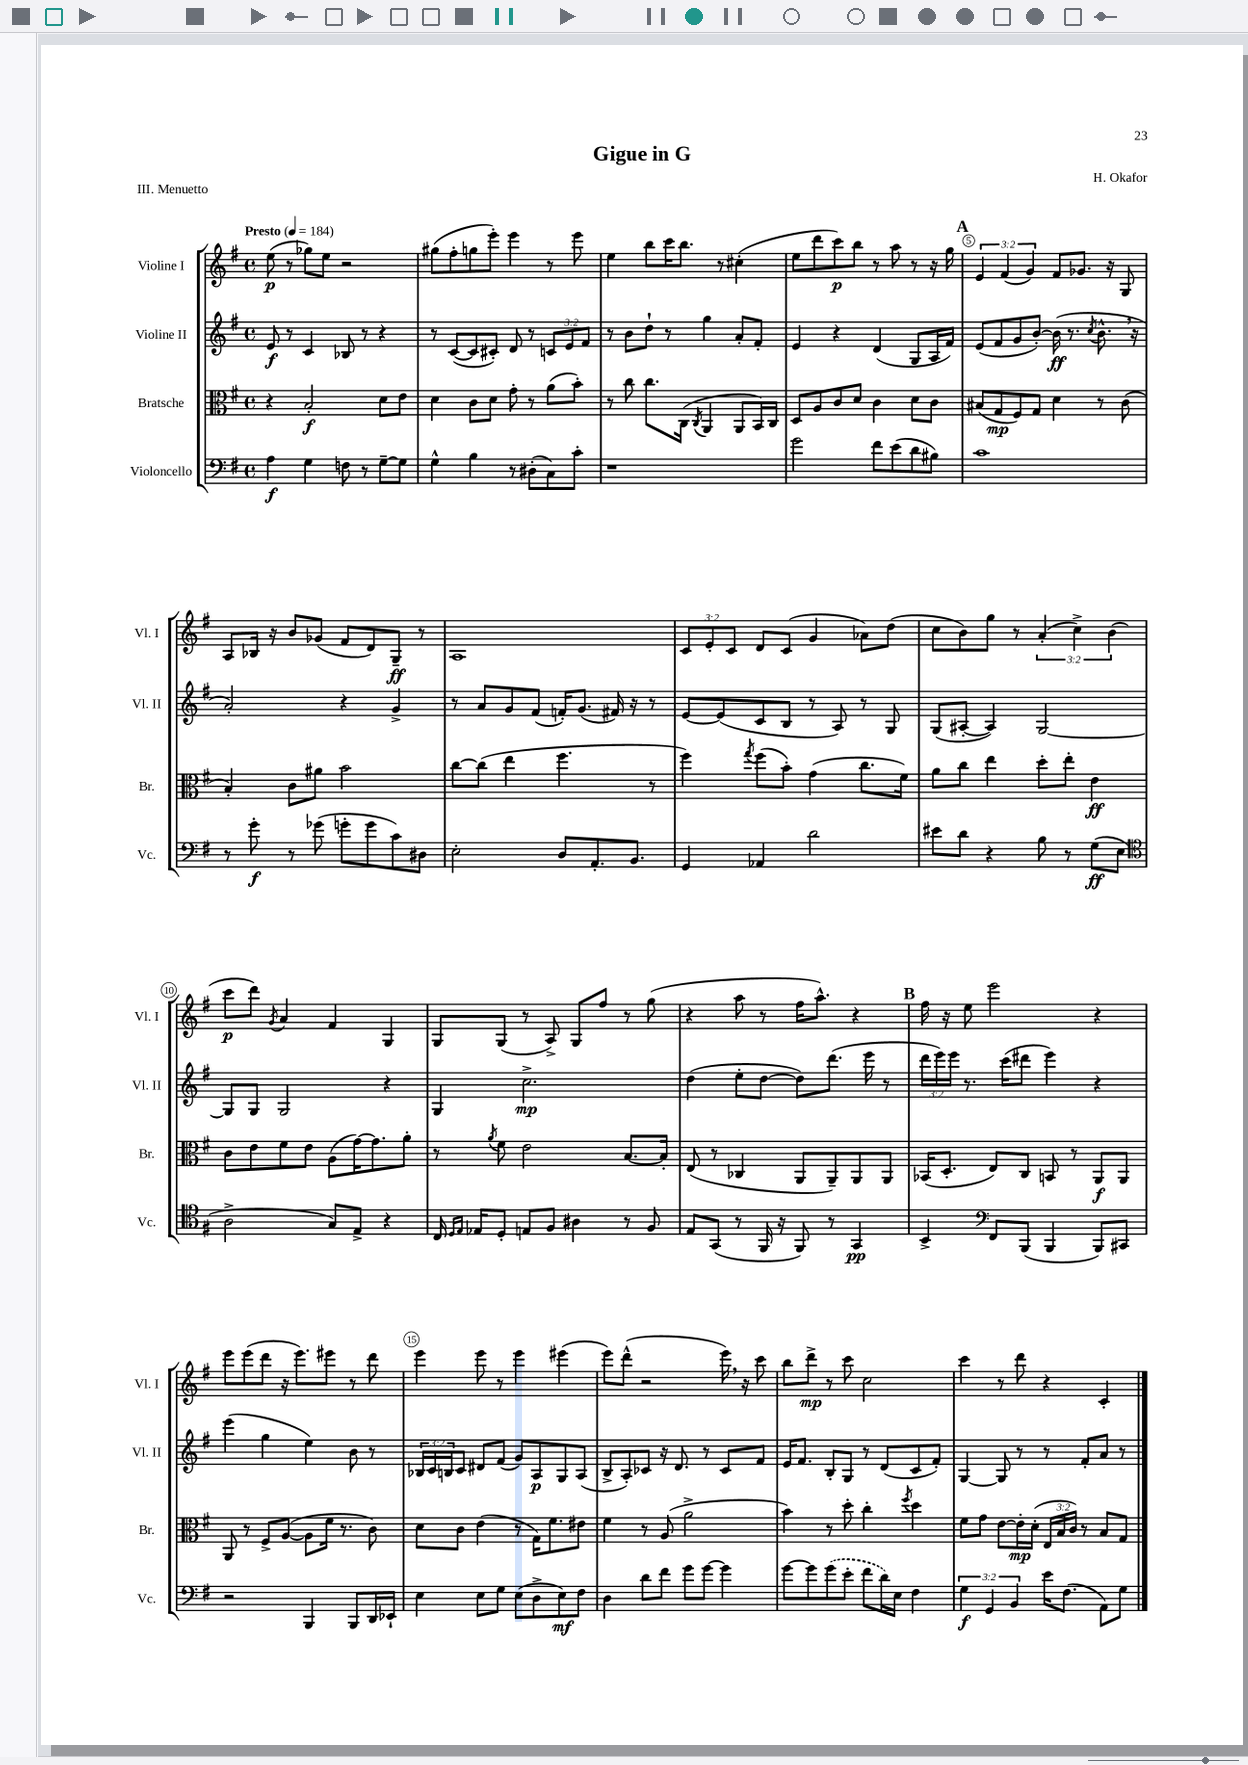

**kern	**dynam	**kern	**dynam	**kern	**dynam	**kern	**dynam
*part4	*part4	*part3	*part3	*part2	*part2	*part1	*part1
*staff4	*staff4	*staff3	*staff3	*staff2	*staff2	*staff1	*staff1
*I"Violoncello	*	*I"Bratsche	*	*I"Violine II	*	*I"Violine I	*
*I'Vc.	*	*I'Br.	*	*I'Vl. II	*	*I'Vl. I	*
*clefF4	*	*clefC3	*	*clefG2	*	*clefG2	*
*k[f#]	*	*k[f#]	*	*k[f#]	*	*k[f#]	*
*M4/4	*	*M4/4	*	*M4/4	*	*M4/4	*
*met(c)	*	*met(c)	*	*met(c)	*	*met(c)	*
*MM184	*	*MM184	*	*MM184	*	*MM184	*
=1	=1	=1	=1	=1	=1	=1	=1
!	!	!	!	!	!	!LO:TX:a:B:t=Presto	!
4A\	f	4r	.	8e/	f	(8ee\	p
.	.	.	.	8r	.	8r	.
4G\	.	2B'/	f	4c/	.	8gg-X\L)	.
.	.	.	.	.	.	8ee\J	.
8Fn\	.	.	.	8B-X/	.	2r	.
8r	.	.	.	8r	.	.	.
[8G~\L	.	8d\L	.	4r	.	.	.
8G\J]	.	8e\J	.	.	.	.	.
=2	=2	=2	=2	=2	=2	=2	=2
4G^^\	.	4d\	.	8r	.	(8gg#X\L	.
.	.	.	.	([8c/L	.	8ff#'\	.
4B\	.	8c\L	.	8c/]	.	8ggn\	.
.	.	8d\J	.	8c#X'/J)	.	8eee'\J)	.
8r	.	8g'\	.	8d/	.	4eee\	.
(8D#X'\L	.	8r	.	8r	.	.	.
8C\)	.	(8a\L	.	12cn/L	.	8r	.
.	.	.	.	12e/	.	.	.
8c'\J	.	8b'\J)	.	.	.	8eee\	.
.	.	.	.	12f#/J	.	.	.
=3	=3	=3	=3	=3	=3	=3	=3
1r	.	8r	.	8r	.	4ee\	.
.	.	8cc\	.	8b\L	.	.	.
.	.	8.cc\L	.	8dd`\J	.	8bb\L	.
.	.	.	.	8r	.	16ccc\K	.
.	.	(16C\Jk	.	.	.	8.bb\J	.
.	.	8qC/	.	.	.	.	.
.	.	4AA/	.	4gg\	.	.	.
.	.	.	.	.	.	8r	.
.	.	8AA/L	.	8a'/L	.	(4cc#X'\	.
.	.	16BB/L)	.	8f#'/J	.	.	.
.	.	16C/JJ	.	.	.	.	.
=4	=4	=4	=4	=4	=4	=4	=4
2g\	.	8D/L	.	4e/	.	8ee\L	.
.	.	8A/	.	.	.	8ddd\	.
.	.	8c/	.	4r	.	8ccc\)	p
.	.	8d/J	.	.	.	8bb\J	.
8f#\L	.	4c\	.	(4d/	.	8r	.
(8e\	.	.	.	.	.	8aa\	.
8d\	.	8d\L	.	8G/L	.	8r	.
8B#X\J)	.	8c\J	.	16A/L	.	16r	.
.	.	.	.	16f#/JJ)	.	16gg\	.
!!LO:REH:place=s1:t=A
=5	=5	=5	=5	=5	=5	=5	=5
1c	.	(8B#X/L	.	(8e/L	.	6e/	.
.	.	8G/	mp	8f#/	.	.	.
.	.	.	.	.	.	(6f#/	.
.	.	8F#/)	.	8g/	.	.	.
.	.	.	.	.	.	6g/)	.
.	.	8G/J	.	[8b'/J)	.	.	.
.	.	4d\	.	(16b\]	ff	8f#/L	.
.	.	.	.	8.r	.	.	.
.	.	.	.	.	.	8.g-X/J	.
.	.	.	.	8qcc/	.	.	.
.	.	8r	.	8.b^^,\	.	.	.
.	.	.	.	.	.	16r	.
.	.	(8c\	.	.	.	8G/	.
.	.	.	.	16r	.	.	.
!!LO:LB:g=z
=6	=6	=6	=6	=6	=6	=6	=6
8r	.	4B'/)	.	2a'/)	.	8A/L	.
8g'\	f	.	.	.	.	16B-X/Jk	.
.	.	.	.	.	.	16r	.
8r	.	8c\L	.	.	.	8b/L	.
(8g-X\	.	8a#X\J	.	.	.	(8g-X/J	.
8gn'\L	.	2b\	.	4r	.	8f#/L	.
8g\	.	.	.	.	.	8d/)	.
8c\)	.	.	.	4g^/	.	8G~/J	ff
8D#X\J	.	.	.	.	.	8r	.
=7	=7	=7	=7	=7	=7	=7	=7
2E'\	.	[8cc\L	.	8r	.	1A	.
.	.	(8cc\J]	.	8a/L	.	.	.
.	.	4ee\	.	8g/	.	.	.
.	.	.	.	(8f#/J	.	.	.
8D/L	.	4.ff#\	.	16fn'/KL)	.	.	.
.	.	.	.	(8.g/J	.	.	.
8.AA'/	.	.	.	.	.	.	.
.	.	.	.	16f#X/)	.	.	.
8.BB/J	.	.	.	16r	.	.	.
.	.	8r	.	8r	.	.	.
=8	=8	=8	=8	=8	=8	=8	=8
4GG/	.	4ff#\)	.	[8e/L	.	12c/L	.
.	.	.	.	.	.	12e'/	.
.	.	.	.	(8e/]	.	.	.
.	.	.	.	.	.	12c/J	.
.	.	8qgg/	.	.	.	.	.
4AA-X/	.	(8ff#\L	.	8c/	.	8d/L	.
.	.	8b'\J)	.	8B/J	.	(8c/J	.
2d\	.	(4g\	.	8r	.	4g/	.
.	.	.	.	8A/)	.	.	.
.	.	8.cc\L	.	8r	.	8a-X\L)	.
.	.	.	.	8G/	.	(8dd\J	.
.	.	16f#\Jk)	.	.	.	.	.
=9	=9	=9	=9	=9	=9	=9	=9
8e#X\L	.	8a\L	.	(8G/L	.	8cc\L	.
8d\J	.	8cc\J	.	[8A#X'/J	.	8b\)	.
4r	.	4ee\	.	4A#/])	.	8gg\J	.
.	.	.	.	.	.	8r	.
8B\	.	8dd'\L	.	[2G/	.	(6a'/	.
8r	.	8ee'\J	.	.	.	.	.
.	.	.	.	.	.	6cc^\)	.
(8G\L	ff	4e\	ff	.	.	.	.
.	.	.	.	.	.	(6b\	.
8E\J	.	.	.	.	.	.	.
!!LO:LB:g=z
=10	=10	=10	=10	=10	=10	=10	=10
*clefC4	*	*	*	*	*	*	*
2A^\	.	8c\L	.	8G/L]	.	8ccc\L	p
.	.	8e\	.	8G/J	.	8ddd\J)	.
.	.	.	.	.	.	8qg/	.
.	.	8f#\	.	2G/	.	4a/	.
.	.	8e\J	.	.	.	.	.
8G/L)	.	(8A\L	.	.	.	4f#/	.
8E^/J	.	[16g\K)	.	.	.	.	.
.	.	8.g\]	.	.	.	.	.
4r	.	.	.	4r	.	4G/	.
.	.	8a'\J	.	.	.	.	.
=11	=11	=11	=11	=11	=11	=11	=11
16C/	.	8r	.	4G/	.	8G/L	.
16qqD/LL	.	.	.	.	.	.	.
16qqE/JJ	.	.	.	.	.	.	.
16E-X/KL	.	.	.	.	.	.	.
.	.	8qa/	.	.	.	.	.
8D'/J	.	8f#\	.	.	.	(8G/J	.
8En/L	.	2e\	.	2.cc^\	mp	8r	.
8F#/J	.	.	.	.	.	8A^/)	.
4A#X\	.	.	.	.	.	8G/L	.
.	.	.	.	.	.	8ff#/J	.
8r	.	[8.B/L	.	.	.	8r	.
8F#/	.	.	.	.	.	(8gg\	.
.	.	16B'/Jk]	.	.	.	.	.
=12	=12	=12	=12	=12	=12	=12	=12
8E/L	.	(8E/	.	(4dd\	.	4r	.
(8GG/J	.	8r	.	.	.	.	.
8r	.	4C-X/	.	8ee'\L	.	8aa\	.
16FF#/	.	.	.	[8dd\J	.	8r	.
16r	.	.	.	.	.	.	.
8FF#/)	.	8AA/L	.	8dd\L])	.	16ff#\KL	.
.	.	.	.	.	.	8.aa^^\J)	.
8r	.	8AA~/)	.	(8.ddd\J	.	.	.
4GG/	pp	8AA/	.	.	.	4r	.
.	.	.	.	16eee\	.	.	.
.	.	8AA/J	.	8r	.	.	.
!!LO:REH:place=s1:t=B
=13	=13	=13	=13	=13	=13	=13	=13
4BB^/	.	(16BB-X/KL	.	24ddd\LL	.	16ff#\	.
.	.	.	.	24eee\)	.	.	.
.	.	8.D'/J	.	.	.	16r	.
.	.	.	.	24eee\JJ	.	.	.
.	.	.	.	8.r	.	8ee\	.
*clefF4	*	*	*	*	*	*	*
8FF#/L	.	8E/L)	.	.	.	2eee\	.
.	.	.	.	(16ccc\KL	.	.	.
(8BBB/J	.	8C/J	.	8ddd#X\J	.	.	.
4BBB/	.	8BBn/	.	4eee\)	.	.	.
.	.	8r	.	.	.	.	.
8BBB/L)	.	8AA/L	f	4r	.	4r	.
8CC#X/J	.	8AA/J	.	.	.	.	.
!!LO:LB:g=z
=14	=14	=14	=14	=14	=14	=14	=14
2r	.	8AA/	.	(4eee\	.	8eee\L	.
.	.	8r	.	.	.	(8eee\	.
.	.	8F#^/L	.	4gg\	.	8ddd\J	.
.	.	([8A/J	.	.	.	16r	.
.	.	.	.	.	.	8.eee\L)	.
4BBB/	.	8A\L]	.	4ee\)	.	.	.
.	.	16f#\Jk	.	.	.	8eee#X\J	.
.	.	8.r	.	.	.	.	.
8BBB/L	.	.	.	8b\	.	8r	.
16DD/L	.	8c\)	.	8r	.	8ddd\	.
16EE-X`/JJ	.	.	.	.	.	.	.
=15	=15	=15	=15	=15	=15	=15	=15
4E\	.	8d\L	.	24B-X/LL	.	4eee\	.
.	.	.	.	24c/	.	.	.
.	.	.	.	24Bn/J	.	.	.
.	.	8c\J	.	8c/J	.	.	.
8E\L	.	(4e\	.	8d#X/L	.	8eee\	.
8G\J	.	.	.	(8f#/J	.	8r	.
(8E\L	.	8r	.	8g/L)	.	4eee\	.
8D^\	.	16G\KL)	.	8A/	p	.	.
.	.	8.f#\	.	.	.	.	.
8E\)	mf	.	.	8G/	.	(4eee#X\	.
8F#\J	.	8e#X\J	.	(8A/J	.	.	.
=16	=16	=16	=16	=16	=16	=16	=16
4D\	.	4f#\	.	8B^/L	.	8eee\L)	.
.	.	.	.	8A'/)	.	(8ddd^^\J	.
8d\L	.	8r	.	8c-X/J	.	2r	.
8f#\J	.	(8A/	.	16r	.	.	.
.	.	.	.	8.d/	.	.	.
8g\L	.	2a^\	.	.	.	.	.
[8g\J	.	.	.	8r	.	.	.
4g\]	.	.	.	8c-/L	.	16eee,\)	.
.	.	.	.	.	.	16r	.
.	.	.	.	8f#/J	.	8ccc\	.
=17	=17	=17	=17	=17	=17	=17	=17
[8g\L	.	4b\)	.	16e/KL	.	8bb\L	.
.	.	.	.	8.f#/J	.	.	.
8g\]	.	.	.	.	.	8ddd^\J	mp
(8g\	.	8r	.	8B'/L	.	8r	.
8e'\J	.	8dd'\	.	8G/J	.	8ccc\	.
8f#\L	.	4cc'\	.	8r	.	2cc\	.
16d\L)	.	.	.	(8d/L	.	.	.
16E\JJ	.	.	.	.	.	.	.
.	.	8qff#/	.	.	.	.	.
4F#\	.	4dd\	.	8c/	.	.	.
.	.	.	.	8f#'/J)	.	.	.
=18	=18	=18	=18	=18	=18	=18	=18
6G\	f	8f#\L	.	[4G/	.	4ccc\	.
.	.	8g\J	.	.	.	.	.
6GG/	.	.	.	.	.	.	.
.	.	[8e\L	.	8G/]	.	8r	.
6BB/	.	.	.	.	.	.	.
.	.	16e'\L]	mp	8r	.	8ddd\	.
.	.	(16d'\JJ	.	.	.	.	.
16e\KL	.	24E/LL	.	8r	.	4r	.
.	.	24B/	.	.	.	.	.
(8.F#\J	.	.	.	.	.	.	.
.	.	24c/JJ)	.	.	.	.	.
.	.	8r	.	8f#'/L	.	.	.
8AA\L)	.	8B/L	.	8a/J	.	4c'/	.
8G\J	.	8G/J	.	8r	.	.	.
==	==	==	==	==	==	==	==
*-	*-	*-	*-	*-	*-	*-	*-
